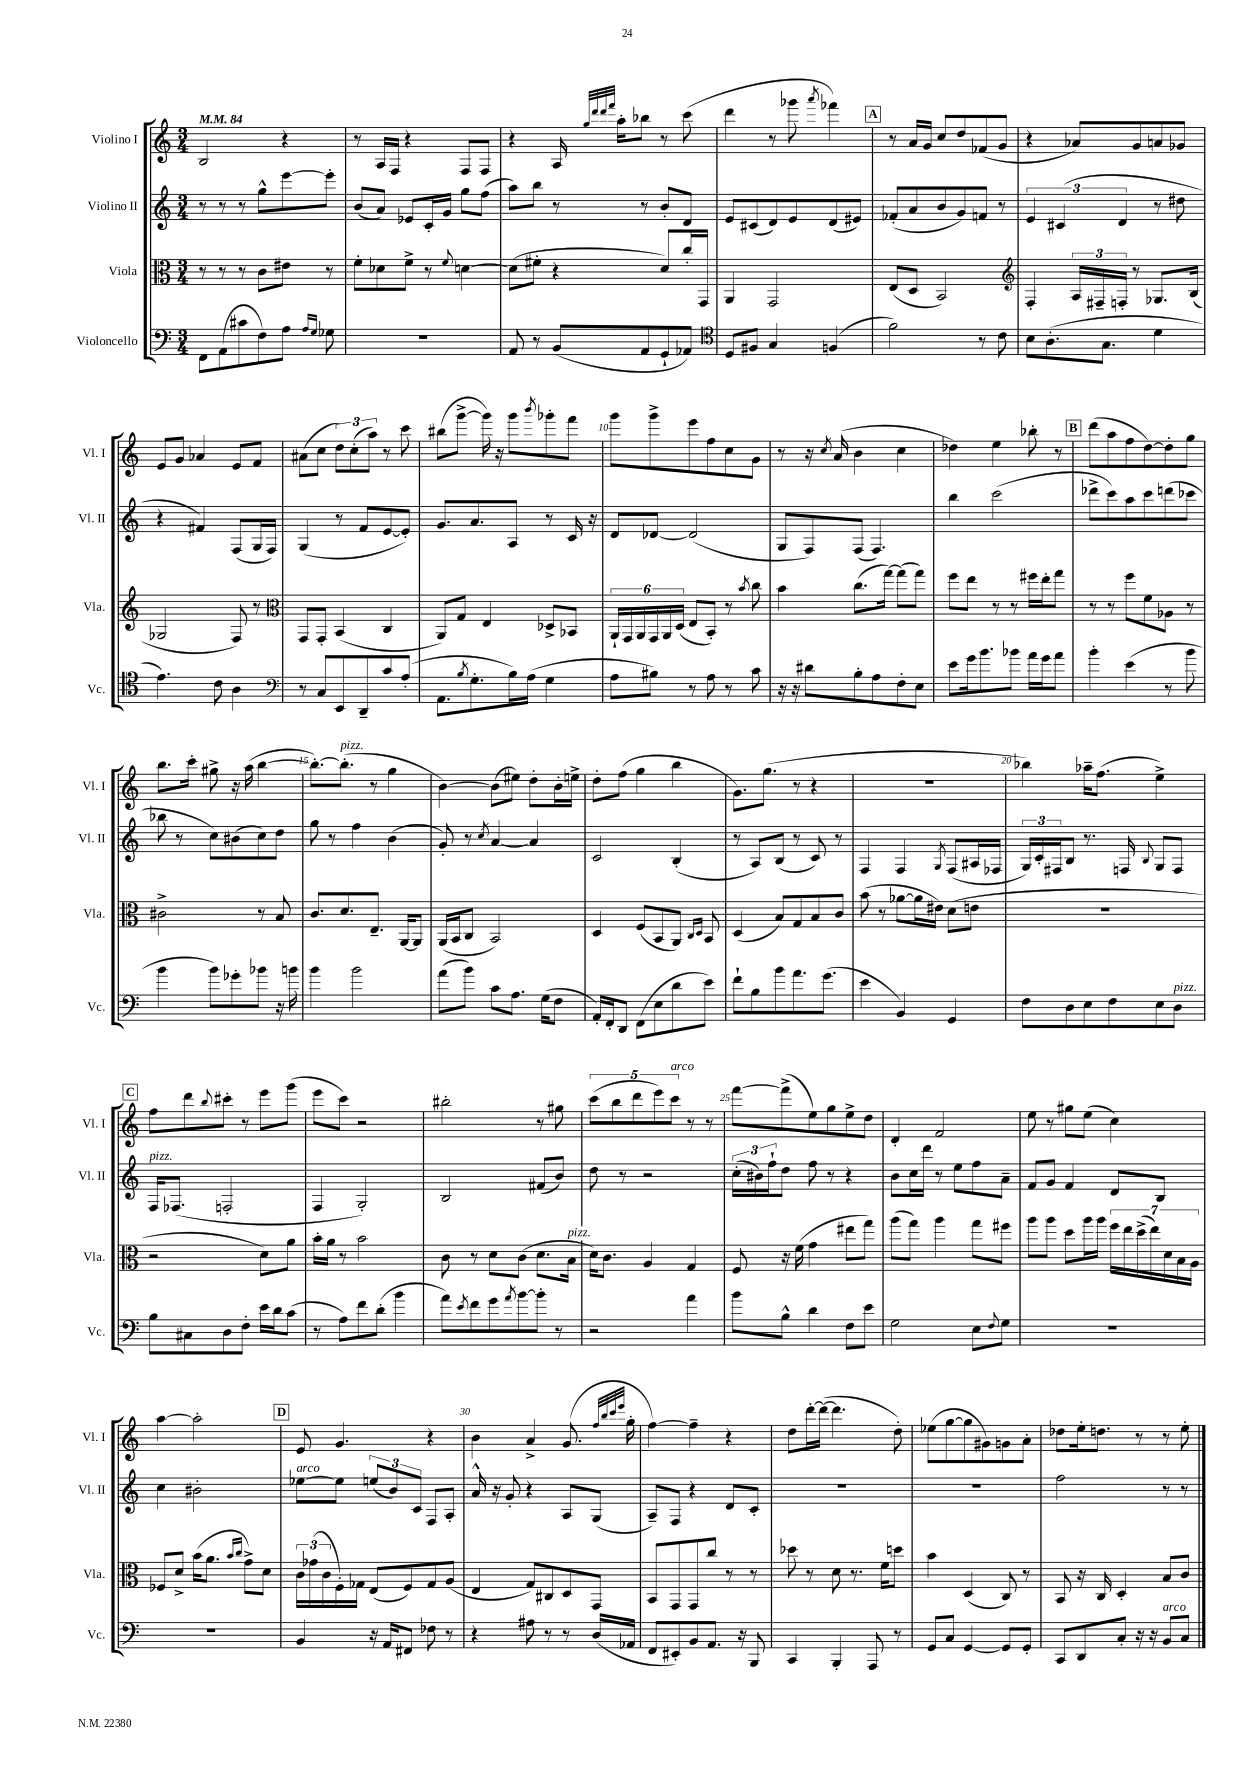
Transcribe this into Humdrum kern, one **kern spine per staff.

**kern	**kern	**kern	**kern
*staff4	*staff3	*staff2	*staff1
*clefF4	*clefC3	*clefG2	*clefG2
*k[]	*k[]	*k[]	*k[]
*M3/4	*M3/4	*M3/4	*M3/4
*MM84	*MM84	*MM84	*MM84
8FF	8r	8r	2B
(8AA	8r	8r	.
8c#	8r	8r	.
8F)	8c	8gg^^	.
8A	8e#	[8eee	4r
16qqA	.	.	.
16qqG	.	.	.
8G-	8r	8eee']	.
=	=	=	=
2.r	8f'	(8b	8r
.	8d-	8a)	16A
.	.	.	16F
.	8f^	8e-	4r
.	8r	16c'	.
.	.	16g	.
.	8qqf	.	.
.	[4d	8gg	8F
.	.	(8ff	8F
=	=	=	=
8AA	(8d]	8aa)	4r
8r	8f#'	8bb	.
(8BB	4r	8r	16A
.	.	.	32qqgg
.	.	.	32qqddd
.	.	.	32qqddd
.	.	.	32qqfff
.	.	.	16aa'
8AA	.	8r	8bb-
8GG`	8d)	8b'	8r
8AA-)	16cc'	8d	(8ccc
.	16GG	.	.
=	=	=	=
*clefC4	*	*	*
8D	4AA	8e	4ddd
8F#	.	(8c#	.
4G	2GG	8d)	8r
.	.	8e	8ggg-
.	.	.	8qaaa
(4F	.	(8d	4fff-)
.	.	8e#)	.
=	=	=	=
2f)	(8E	(8f-'	8r
.	8D	8a	16a
.	.	.	16g
.	2BB)	8b	8cc
.	.	8g)	8dd
8r	.	8f	(8f-
8c	.	8r	8g
=	=	=	=
*	*clefG2	*	*
8B	4F'	6e	4r
(8.A'	.	.	.
.	.	(6c#	.
.	24A	.	8a-)
.	24F#~	.	.
8.G	.	.	.
.	24F'	6d	.
.	8r	.	8g
4d	8.G-	8r	8a
.	.	8dd#	8g-
.	(16B	.	.
=	=	=	=
4.e)	2G-	4r	8e
.	.	.	8g
.	.	4f#)	4a-
8c	.	.	.
4A	8F)	(8F	8e
.	8r	16G	8f
.	.	16F)	.
=	=	=	=
*clefF4	*clefC3	*	*
8r	8GG	(4G	(8a#
8C	8GG'	.	8cc
8EE	(4BB	8r	12dd)
.	.	.	(12cc'
8DD~	.	8f	.
.	.	.	12aa)
8c	4C	[8e	8r
(8A'	.	8e'])	8ccc
=	=	=	=
8.AA	8AA)	8.g	(8bb#
.	8G	.	[8ggg^
8qB	.	.	.
8.G'	.	8.a	.
.	4E	.	16ggg])
.	.	.	16r
16B)	.	8A	8ggg
(16A	.	.	.
.	.	.	8qbbb
4G	8D-^	8r	8ggg-'
.	8BB-	16c	8fff
.	.	16r	.
=	=	=	=
8A	24AA`	8d	8ggg
.	24GG	.	.
.	24AA	.	.
8B#)	24GG	[8d-	8ggg^
.	24AA	.	.
.	(24D	.	.
8r	8E	(2d-]	8eee
8A	8BB')	.	8ff
8r	8r	.	8cc
.	8qb	.	.
8c	8cc	.	8g
=	=	=	=
16r	4b	8G	8r
16r	.	.	.
8d#	.	8F)	16r
.	.	.	8qcc
.	.	.	(16a
8B'	(8.cc	(8F	4b
8A	.	4.F)	.
.	[16gg)	.	.
8F'	(8gg]	.	4cc
8E	8gg)	.	.
=	=	=	=
8e	8ff	4bb	4dd-)
16g	8ee	.	.
8.b	.	.	.
.	8r	(2ccc	4ee
8b-	8r	.	.
16a	16ff#	.	8bb-'
16g	16ee'	.	.
8a	8gg	.	8r
=	=	=	=
4b'	8r	8ddd-^	(8ddd
.	8r	8ccc)	8aa
(4e	8ff	8aa	8ff
.	8f	8ccc	[8dd)
8r	8A-	(8ddd	8dd']
8b	8r	8ccc-	8gg
=	=	=	=
4b	2c#^	8bb-	8.bb
.	.	8r	.
.	.	.	16ccc'
8b)	.	8cc)	8gg#^
8g-'	.	(8b#	16r
.	.	.	(16aa
8b-	8r	8cc)	[4bb
16r	8B	8dd	.
16b	.	.	.
=	=	=	=
4b	8.c	8gg	8.bb'_)
.	.	8r	.
.	8.d	.	(8.bb']
2b	.	4ff	.
.	8.E~	.	8r
.	.	(4b	4gg
.	[16AA	.	.
.	8AA]	.	.
=	=	=	=
(8a	(16AA	8g')	[4b)
.	16BB	.	.
8b)	8C	8r	.
.	.	8qcc	.
8c	2BB)	[4a	(8b]
8.A	.	.	8ee#)
.	.	4a]	8dd'
(16G	.	.	.
8F	.	.	16b'
.	.	.	16ee^
=	=	=	=
16AA')	4D	2c	8dd'
16FF'	.	.	.
8DD	.	.	(8ff
(8FF	(8F	.	4gg
8E	8BB	.	.
8d	8AA)	(4B'	4bb
.	16qqC	.	.
.	16qqD	.	.
8e)	8BB	.	.
=	=	=	=
8f`	(4D	8r	8.g)
8B	.	8A)	.
.	.	.	(8.gg
8b	8B)	(8B	.
8.a	8G	8r	8r
.	8B	8c)	4r
(8.g	.	.	.
.	8c	8r	.
=	=	=	=
4e	(8b	4F	2.r
.	8r	.	.
4BB)	[8a-	4F	.
.	16a-]	.	.
.	16e#)	.	.
.	.	8qG	.
4GG	(8d	(8F	.
.	8e	16A#	.
.	.	16F-	.
=	=	=	=
8F	2.r	24G)	4bb-)
.	.	24c'	.
.	.	24F#	.
8D	.	8B	.
8E	.	8.r	16aa-~
.	.	.	(8.ff
8F	.	.	.
.	.	16F	.
.	.	8qqB	.
8E	.	8G	4ee^)
8D	.	8F	.
=	=	=	=
8B	2r	16F	8ff
.	.	(8.F-	.
8C#	.	.	8ddd
.	.	.	8qqbb
8D	.	2F'	8ccc#'
8F'	.	.	8r
16e	8d)	.	8eee
16d	.	.	.
(8c	8a	.	(8ggg
=	=	=	=
8r	16b'	4F	8eee
.	16a	.	.
8A)	8r	.	8ccc)
8f	2b	2G')	2r
(8d'	.	.	.
4b	.	.	.
=	=	=	=
8a)	8c	2B	2bb#'
8qe	.	.	.
8f	8r	.	.
8g	8d	.	.
8qa	.	.	.
[8b	(8c	.	.
8b']	8.d	(8f#	8r
8r	.	8b)	8gg#
.	16B	.	.
=	=	=	=
2r	16d)	8dd	(10ccc
.	8.c	.	.
.	.	.	10bb
.	.	8r	.
.	.	.	10ddd
.	4A	2r	.
.	.	.	10eee)
.	.	.	10ccc
4a	4G	.	8r
.	.	.	8r
=	=	=	=
8b	8F	(24cc'	[8fff
.	.	24b#)	.
.	.	24ff`	.
8B^^	16r	8dd	(8fff^]
.	(16f	.	.
4d	4g	8ff	8ee)
.	.	8r	8gg
8F	8ee#	4r	8ee^
8e	8gg)	.	8dd
=	=	=	=
2G	(8aa	8b	4d'
.	8gg)	16cc	.
.	.	16ddd	.
.	4aa	8r	2f
.	.	8ee	.
8E	8gg	8ff	.
8qqF	.	.	.
8G	8ff#	8a~	.
=	=	=	=
2.r	8aa	8f	8ee
.	8aa	8g	8r
.	8dd	4f	8gg#
.	16aa	.	(8ee
.	16aa	.	.
.	28ff	8d	4cc)
.	28ee	.	.
.	(28dd^	.	.
.	28ee)	.	.
.	.	8B	.
.	28d	.	.
.	28B	.	.
.	28A	.	.
=	=	=	=
2.r	8F-	4cc	[4aa
.	8d^	.	.
.	(16b	2b#'	2aa']
.	8.a	.	.
.	16qqb	.	.
.	16qqcc	.	.
.	8g^)	.	.
.	8d	.	.
=	=	=	=
4BB	24c	[8ee-	8e
.	(24g-	.	.
.	24c	.	.
.	16F')	8ee-]	4.g
.	16G-	.	.
16r	(8E	(12ee	.
16AA	.	.	.
.	.	12b)	.
8FF#	8F)	.	.
.	.	12c	.
8F-	8G-	8F	4r
8r	(8A	8A'	.
=	=	=	=
4r	4E	16a^^	4b
.	.	16r	.
.	.	8g'	.
8A#	8G)	4r	4a^
8r	8C#	.	.
8r	8D	8A	(8.g
(16D	8GG	(8G	.
.	.	.	32qqff
.	.	.	32qqbb
.	.	.	32qqccc
.	.	.	32qqeee
16AA-	.	.	16gg'
=	=	=	=
8FF	8BB	8A~)	[4ff)
8EE#')	8GG	8F	.
8BB	8GG	4r	4ff~]
8.AA	8cc	.	.
.	8r	8d	4r
16r	.	.	.
8BBB	8r	8c'	.
=	=	=	=
4CC	8dd-	2.r	8dd
.	8r	.	[16ddd'
.	.	.	(16ddd_
4BBB'	8d	.	4.ddd]
.	8.r	.	.
8AAA	.	.	.
.	16f	.	.
8r	8dd	.	8dd')
=	=	=	=
8GG	4b	2.r	(8ee-
8C	.	.	[8gg
[4GG	(4D	.	8gg]
.	.	.	8g#)
8GG]	8C)	.	8g
8GG'	8r	.	8a'
=	=	=	=
8CC	8BB	2ff	8dd-
8DD	16r	.	16ee'
.	16C	.	8.dd
8C'	4D'	.	.
16r	.	.	8r
16r	.	.	.
8BB	8B	8r	8r
8C	8c	8r	8ee'
==	==	==	==
*-	*-	*-	*-
